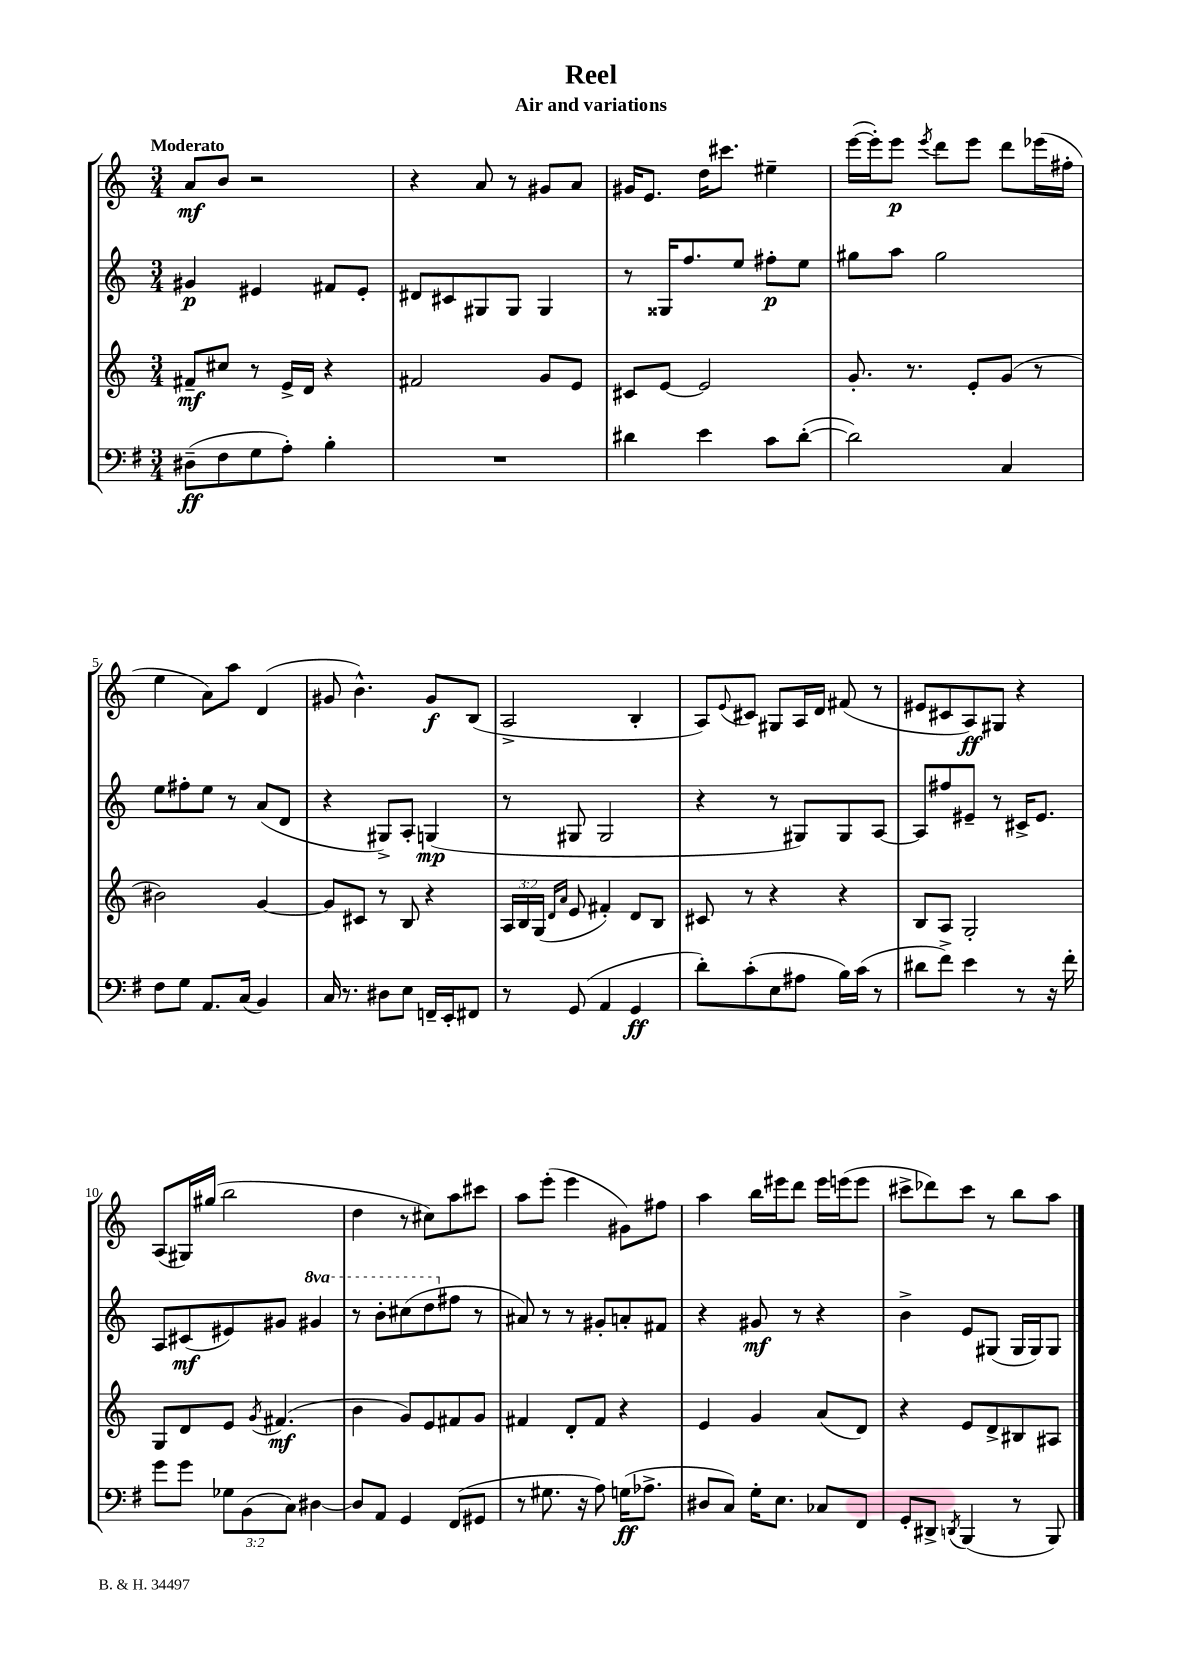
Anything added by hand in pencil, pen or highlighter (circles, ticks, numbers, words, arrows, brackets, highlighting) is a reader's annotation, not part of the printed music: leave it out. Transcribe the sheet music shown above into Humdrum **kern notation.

**kern	**dynam	**kern	**dynam	**kern	**dynam	**kern	**dynam
*part4	*part4	*part3	*part3	*part2	*part2	*part1	*part1
*staff4	*staff4	*staff3	*staff3	*staff2	*staff2	*staff1	*staff1
*clefF4	*	*clefG2	*	*clefG2	*	*clefG2	*
*k[f#]	*	*k[]	*	*k[]	*	*k[]	*
*M3/4	*	*M3/4	*	*M3/4	*	*M3/4	*
=1	=1	=1	=1	=1	=1	=1	=1
!	!	!	!	!	!	!LO:TX:a:B:t=Moderato	!
(8D#X~\L	ff	8f#X~/L	mf	4g#X/	p	8a/L	mf
8F#\	.	8cc#X/J	.	.	.	8b/J	.
8G\	.	8r	.	4e#X/	.	2r	.
8A'\J)	.	16e^/LL	.	.	.	.	.
.	.	16d/JJ	.	.	.	.	.
4B'\	.	4r	.	8f#X/L	.	.	.
.	.	.	.	8e#'/J	.	.	.
=2	=2	=2	=2	=2	=2	=2	=2
2.r	.	2f#X/	.	8d#X/L	.	4r	.
.	.	.	.	8c#X/	.	.	.
.	.	.	.	8G#X/	.	8a/	.
.	.	.	.	8G#/J	.	8r	.
.	.	8g/L	.	4G#/	.	8g#X/L	.
.	.	8e/J	.	.	.	8a/J	.
=3	=3	=3	=3	=3	=3	=3	=3
4d#X\	.	8c#X/L	.	8r	.	16g#X/KL	.
.	.	.	.	.	.	8.e/J	.
.	.	[8e/J	.	16G##X/KL	.	.	.
.	.	.	.	8.ff/	.	.	.
4e\	.	2e/]	.	.	.	16dd\KL	.
.	.	.	.	.	.	8.ccc#X\J	.
.	.	.	.	8ee/J	.	.	.
8c\L	.	.	.	8ff#X'\L	p	4ee#X~\	.
([8d#'\J	.	.	.	8ee\J	.	.	.
=4	=4	=4	=4	=4	=4	=4	=4
2d#\])	.	8.g'/	.	8gg#X\L	.	([16eee\LL	.
.	.	.	.	.	.	16eee'\J])	.
.	.	.	.	8aa\J	.	8eee\J	p
.	.	8.r	.	.	.	.	.
.	.	.	.	.	.	8qeee/	.
.	.	.	.	2gg#\	.	8ddd\L	.
.	.	8e'/L	.	.	.	8eee\J	.
4C/	.	(8g/J	.	.	.	8ddd\L	.
.	.	8r	.	.	.	(16eee-X\L	.
.	.	.	.	.	.	16ff#X'\JJ	.
!!LO:LB:g=z
=5	=5	=5	=5	=5	=5	=5	=5
8F#\L	.	2b#X\)	.	8ee\L	.	4ee\	.
8G\J	.	.	.	8ff#X'\	.	.	.
8.AA/L	.	.	.	8ee\J	.	8a\L)	.
.	.	.	.	8r	.	8aa\J	.
(16C/Jk	.	.	.	.	.	.	.
4BB/)	.	[4g/	.	(8a/L	.	(4d/	.
.	.	.	.	8d/J	.	.	.
=6	=6	=6	=6	=6	=6	=6	=6
16C/	.	8g/L]	.	4r	.	8g#X/	.
8.r	.	.	.	.	.	.	.
.	.	8c#X/J	.	.	.	4.b^^\)	.
8D#X\L	.	8r	.	8G#X^/L)	.	.	.
8E\J	.	8B/	.	8A'/J	.	.	.
16FFn~/LL	.	4r	.	(4Gn/	mp	8g#/L	f
16EE'/J	.	.	.	.	.	.	.
8FF#X/J	.	.	.	.	.	(8B/J	.
=7	=7	=7	=7	=7	=7	=7	=7
8r	.	24A/LL	.	8r	.	2A^/	.
.	.	24B/	.	.	.	.	.
.	.	(24G/JJ	.	.	.	.	.
.	.	16qqd/LL	.	.	.	.	.
.	.	16qqa/JJ	.	.	.	.	.
(8GG/	.	8e/	.	8G#X/	.	.	.
4AA/	.	4f#X'/)	.	2G#/	.	.	.
4GG/	ff	8d/L	.	.	.	4B'/	.
.	.	8B/J	.	.	.	.	.
=8	=8	=8	=8	=8	=8	=8	=8
8d'\L)	.	8c#X/	.	4r	.	8A/L)	.
.	.	.	.	.	.	8qqe/	.
(8c'\	.	8r	.	.	.	8c#X/J	.
8E\	.	4r	.	8r	.	8G#X/L	.
8A#X\J	.	.	.	8G#X/L)	.	16A/L	.
.	.	.	.	.	.	16d/JJ	.
16B\LL)	.	4r	.	8G#/	.	(8f#X/	.
(16c\JJ	.	.	.	.	.	.	.
8r	.	.	.	[8A/J	.	8r	.
=9	=9	=9	=9	=9	=9	=9	=9
8d#X\L	.	8B/L	.	8A/L]	.	8e#X/L	.
8f#^\J)	.	8A/J	.	8ff#X/	.	8c#X/	.
4e\	.	2G'/	.	8e#X~/J	.	8A/)	ff
.	.	.	.	8r	.	8G#X/J	.
8r	.	.	.	16c#X^/KL	.	4r	.
.	.	.	.	8.e#/J	.	.	.
16r	.	.	.	.	.	.	.
16f#'\	.	.	.	.	.	.	.
!!LO:LB:g=z
=10	=10	=10	=10	=10	=10	=10	=10
8g\L	.	8G/L	.	8A/L	.	(8A/L	.
8g\J	.	8d/	.	(8c#X/	mf	16G#X/L)	.
.	.	.	.	.	.	(16gg#X/JJ	.
12G-X\L	.	8e/J	.	8e#X/)	.	2bb\	.
(12BB\	.	.	.	.	.	.	.
.	.	8qg/	.	.	.	.	.
.	.	(4.f#X/	mf	8g#X/J	.	.	.
12C\J)	.	.	.	.	.	.	.
*	*	*	*	*8va	*	*	*
[4D#X\	.	.	.	4gg#X/	.	.	.
=11	=11	=11	=11	=11	=11	=11	=11
8D#/L]	.	4b\	.	8r	.	4dd\	.
8AA/J	.	.	.	8bb'\L	.	.	.
4GG/	.	8g/L)	.	(8ccc#X\	.	8r	.
.	.	8e/	.	8ddd\	.	8cc#X\L)	.
*	*	*	*	*X8va	*	*	*
(8FF#/L	.	8f#X/	.	8ff#X\J	.	8aa\	.
8GG#X/J	.	8g/J	.	8r	.	8ccc#X\J	.
=12	=12	=12	=12	=12	=12	=12	=12
8r	.	4f#X/	.	8a#X/)	.	8aa\L	.
8.G#X\	.	.	.	8r	.	(8eee'\J	.
.	.	8d'/L	.	8r	.	4eee\	.
16r	.	.	.	.	.	.	.
8A\)	.	8f#/J	.	8g#X'/L	.	.	.
(16Gn\KL	ff	4r	.	8an'/	.	8g#X\L)	.
8.A-X^\J	.	.	.	.	.	.	.
.	.	.	.	8f#X/J	.	8ff#X\J	.
=13	=13	=13	=13	=13	=13	=13	=13
8D#X/L	.	4e/	.	4r	.	4aa\	.
8C/J)	.	.	.	.	.	.	.
16G'\KL	.	4g/	.	8g#X/	mf	16bb\LL	.
8.E\J	.	.	.	.	.	16eee#X\J	.
.	.	.	.	8r	.	8ddd\J	.
8C-X/L	.	(8a/L	.	4r	.	16eee#\LL	.
.	.	.	.	.	.	(16eeen\J	.
8FF#/J	.	8d/J)	.	.	.	8eee\J	.
=14	=14	=14	=14	=14	=14	=14	=14
8GG'/L	.	4r	.	4b^\	.	8ccc#X^\L	.
8DD#X^/J	.	.	.	.	.	8ddd-X\)	.
8qDDn/	.	.	.	.	.	.	.
(4BBB/	.	8e/L	.	8e/L	.	8ccc#\J	.
.	.	8d^/	.	(8G#X/J	.	8r	.
8r	.	8B#X/	.	16G#/LL	.	8bb\L	.
.	.	.	.	16G#/J)	.	.	.
8BBB/)	.	8A#X/J	.	8G#/J	.	8aa\J	.
==	==	==	==	==	==	==	==
*-	*-	*-	*-	*-	*-	*-	*-
